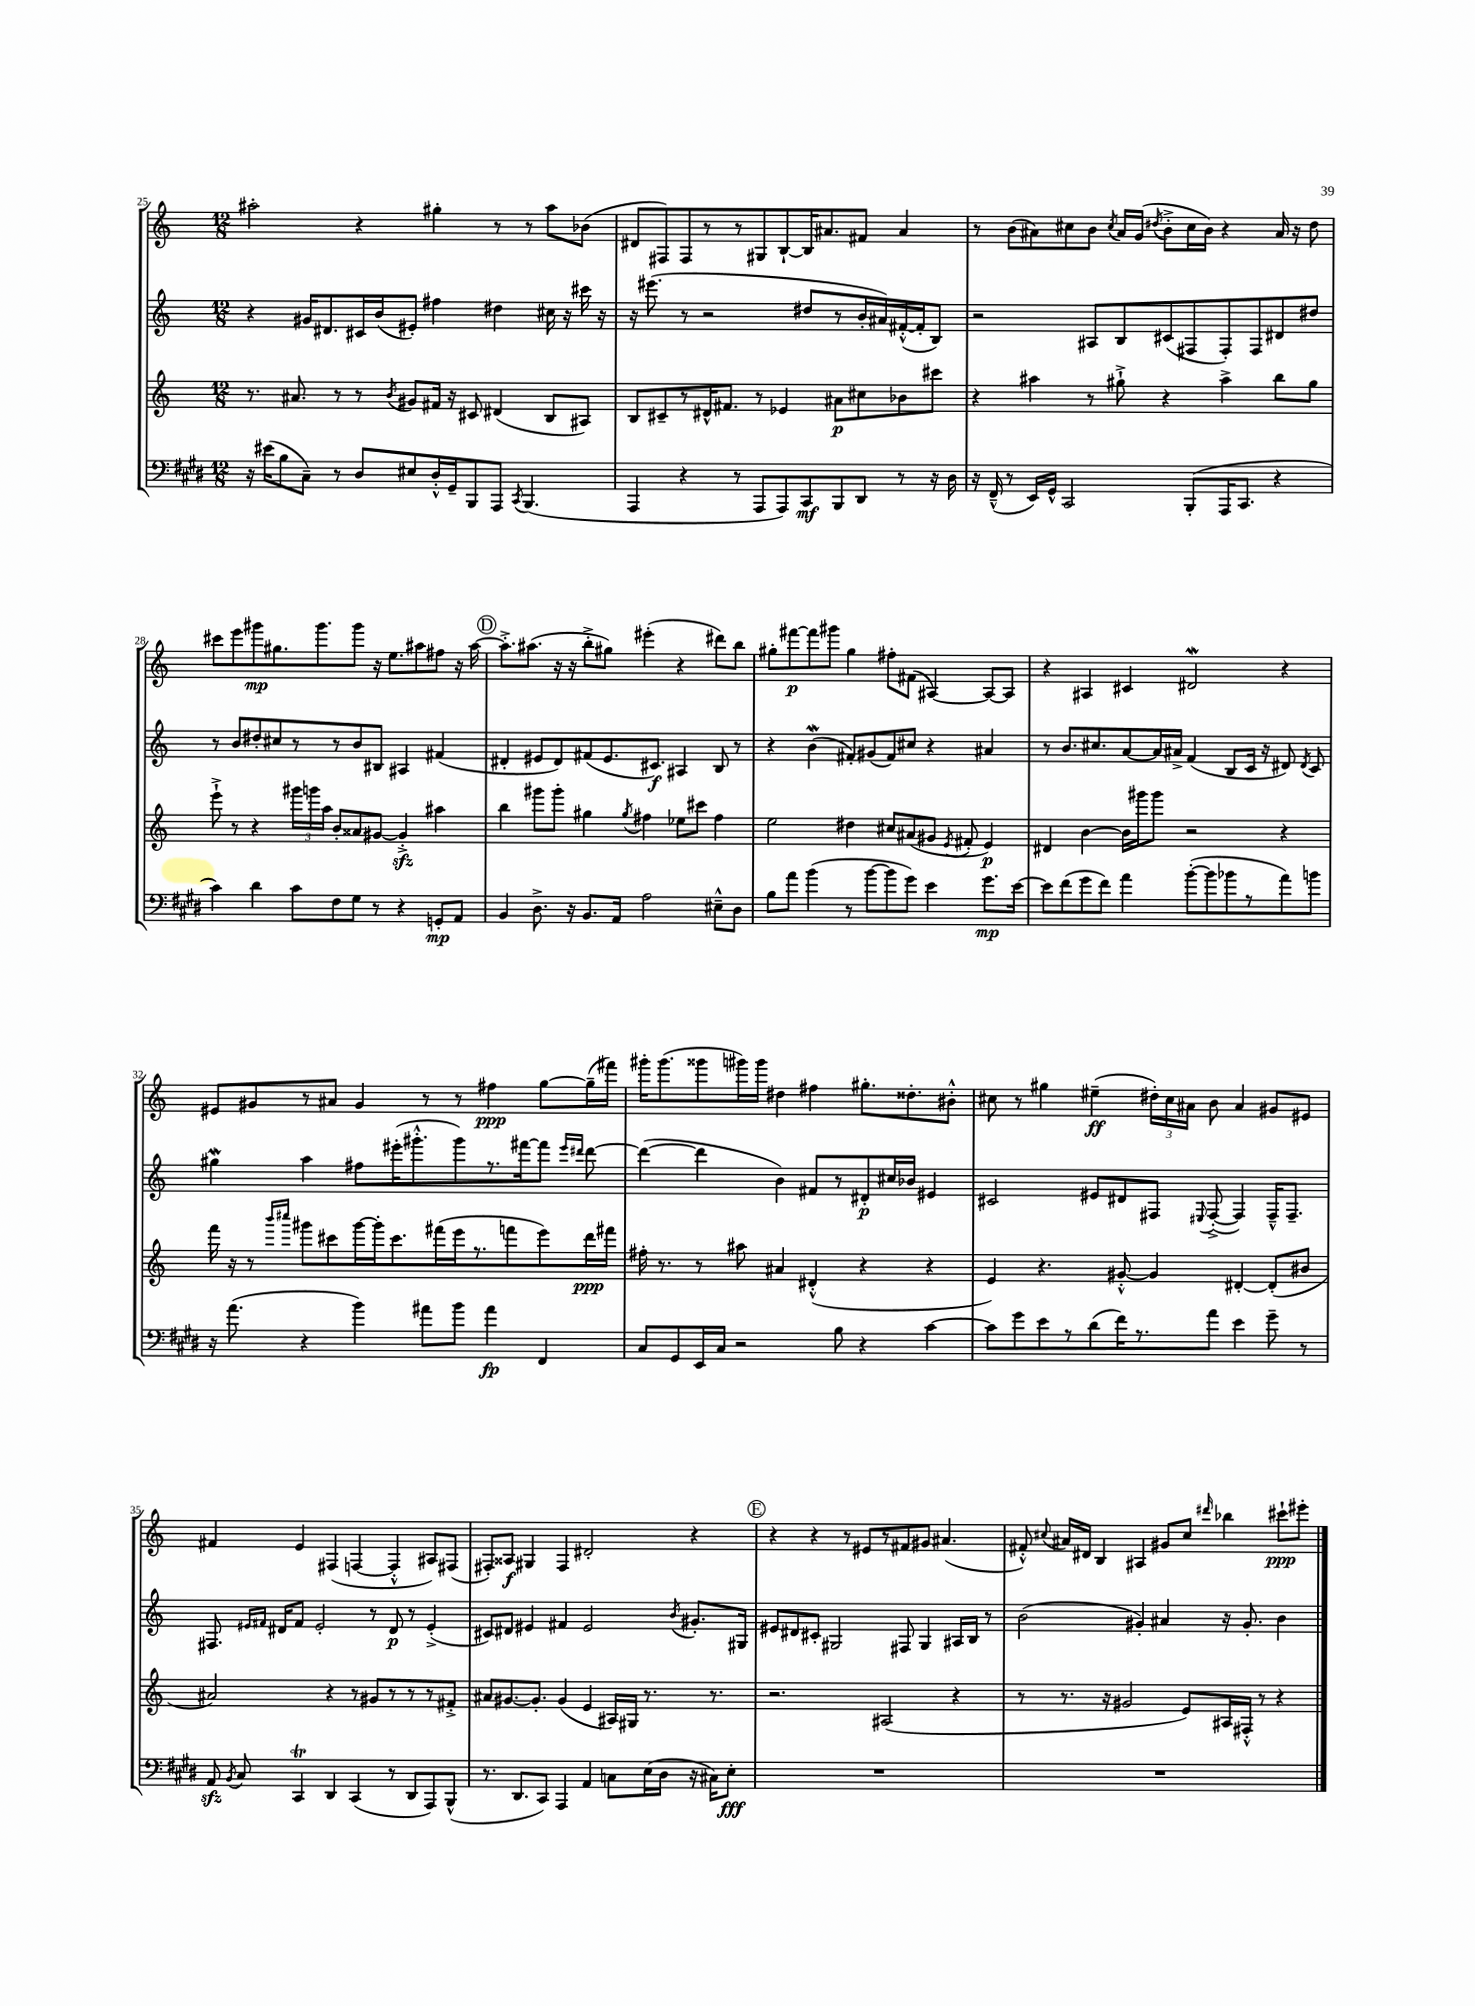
<<
\new StaffGroup <<
\new Staff = "s0" {
    \clef treble \key c \major \numericTimeSignature \time 12/8
    \autoBeamOff ais''2-. r4 gis''4-. r8 r8 ais''8[ bes'8]( |
    dis'8[ fis8) fis8 r8 r8 gis8 b8~-! b16 ais'8. fis'8] ais'4 |
    r8 b'8[( ais'8) cis''8 b'8] \acciaccatura { cis''8 } ais'16[ g'16]( \acciaccatura { dis''8 } b'8[-.-> cis''16 b'16]) r4 ais'16 r16 dis''8 |
    cis'''8[ e'''8 gis'''8\mp gis''8. gis'''8. gis'''8] r16 e''8.[ ais''8 fis''8] r16 ais''16~ |
    \mark \markup { \circle "D" } ais''8.[-.-> ais''8.]( r16 r16 b''8[-.-> gis''8]) eis'''4-.( r4 dis'''8[) b''8] |
    gis''8[-. fis'''8~\p fis'''8 gis'''8] gis''4 fis''8[-. fis'8]( ais4~) ais8[~ ais8] |
    r4 ais4 cis'4 dis'2\mordent r4 |
    eis'8[ gis'8 r8 ais'8] gis'4 r8 r8 fis''4\ppp g''8[~ g''16--( fis'''16]) |
    gis'''16[-. gis'''8.( gisis'''8 gis'''16) gis'''16] dis''4 fis''4 gis''8.[-. disis''8.-. bis'8]-.-^ |
    cis''8 r8 gis''4 eis''4--\ff( \tuplet 3/2 { dis''16[-.) cis''16 ais'16] } b'8 ais'4 gis'8[ eis'8] |
    fis'4 e'4 fis4( f4~ f4-.-^ ais8[) fis8]( |
    fis8[-.) aisis8]\f gis4 fis4 dis'2-. r4 |
    \mark \markup { \circle "E" } r4 r4 r8 eis'8[ r8 fis'8 gis'8] ais'4.( |
    fis'8-.-^) \appoggiatura { cis''8 } ais'16[ dis'16] b4 ais4 gis'8[ cis''8] \grace { dis'''16 } bes''4 cis'''8[-!\ppp eis'''8]-. \bar "|." |
}
\new Staff = "s1" {
    \clef treble \key c \major \numericTimeSignature \time 12/8
    \autoBeamOff r4 gis'16[ dis'8. cis'16 b'16( eis'8]-.) fis''4 dis''4 cis''16 r16 cis'''16 r16 |
    r16 eis'''8.( r8 r2 dis''8[ r8 b'16-. ais'16) fis'16~-.-^( fis'16-. b8]) |
    r2 ais8[ b8 cis'8( fis8 fis8-.) fis8 dis'8 dis''8] |
    r8 b'8[ dis''8-. cis''8 r8 r8 b'8 bis8] ais4 fis'4( |
    \mark \markup { \circle "D" } dis'4-. eis'8[ dis'8) fis'8( eis'8. cis'8.]\f) ais4 b8 r8 |
    r4 b'4\mordent( fis'8[-.) gis'8( fis'8) cis''8] r4 ais'4 |
    r8 b'8.[ cis''8. a'8~ a'16 ais'16]-> f'4( b8[ c'16] r16 dis'8) \acciaccatura { dis'8 } c'8 |
    gis''4\mordent a''4 fis''8[ eis'''16-.( gis'''8.-.-^ gis'''8) r8. fis'''16~ fis'''8] \grace { eis'''16[ dis'''16] } dis'''8~ |
    dis'''4~( dis'''4 b'4) fis'8[ r8 dis'8-.\p cis''16 bes'16] eis'4 |
    cis'2 eis'8[ dis'8 fis8] \appoggiatura { eis8 } fis8~-.->( fis4) fis16[---^ fis8.]-- |
    fis8. \grace { eis'16[ fis'16] } dis'16[ fis'8] eis'2-. r8 dis'8\p r8 eis'4-.->( |
    cis'8[) dis'8] eis'4 fis'4 eis'2 \acciaccatura { b'8 } gis'8.[-. gis16] |
    \mark \markup { \circle "E" } eis'8[ dis'8 cis'8]-. gis2 fis8 gis4 ais16[ b16] r8 |
    b'2( gis'4-.) ais'4 r16 gis'8.-. b'4 \bar "|." |
}
\new Staff = "s2" {
    \clef treble \key c \major \numericTimeSignature \time 12/8
    \autoBeamOff r8. ais'8. r8 r8 \acciaccatura { b'8 } gis'8[ fis'16] r16 cis'8 dis'4( b8[ ais8]) |
    b8[ cis'8-- r8 dis'16-^ fis'8.] r8 ees'4 ais'8[\p cis''8 bes'8 cis'''8] |
    r4 ais''4 r8 gis''8-!-> r4 ais''4-> b''8[ gis''8] |
    e'''8-!-> r8 r4 \tuplet 3/2 { gis'''16[ g'''16 a''16] } b'8[-. aisis'8 gis'8]~ gis'4-.->\sfz ais''4 |
    \mark \markup { \circle "D" } b''4 gis'''8[ gis'''8]-. gis''4 \acciaccatura { gis''8 } fis''4 ees''8[ cis'''8] fis''4 |
    e''2 dis''4 cis''8[ ais'8( gis'8] \acciaccatura { e'8 } fis'8-. e'4\p) |
    dis'4 b'4~ b'16[ gis'''16 gis'''8] r2 r4 |
    f'''16 r16 r8 \grace { b'''16[ cis''''16] } gis'''8[ cis'''8 gis'''16~ gis'''16-. cis'''8. fis'''16( e'''16 r8. f'''8 e'''8) d'''16\ppp fis'''16] |
    fis''16-. r8. r8 ais''8 ais'4 dis'4-.-^( r4 r4 |
    e'4) r4. gis'8~-.-^ gis'4 dis'4~-. dis'8[-.( bis'8] |
    ais'2) r4 r8 gis'8[ r8 r8 r8 fis'8]-.-> |
    ais'8[ gis'8.~ gis'8.]-. gis'4( e'4 ais16[) gis16] r8. r8. |
    \mark \markup { \circle "E" } r2. ais2( r4 |
    r8 r8. r16 gis'2 e'8[) ais16 fis16]-.-^ r8 r4 \bar "|." |
}
\new Staff = "s3" {
    \clef bass \key e \major \numericTimeSignature \time 12/8
    \autoBeamOff r16 eis'16[( b8 cis8]--) r8 dis8[ eis8 dis16-.-^ gis,16-- b,,8 a,,8] \acciaccatura { cis,8 } b,,4.( |
    a,,4 r4 r8 a,,8[ a,,8) cis,8\mf b,,8 dis,8] r8 r16 dis16 |
    r16 fis,16---^( r8 e,16[) gis,16]-^ cis,2 b,,8[-.( a,,16 cis,8.] r4 |
    cis'4) dis'4 cis'8[ fis8 gis8] r8 r4 g,8[-.\mp a,8] |
    \mark \markup { \circle "D" } b,4 dis8.-> r16 b,8.[ a,16] a2 eis8[---^ dis8] |
    b8[ a'8] b'4( r8 b'8[~ b'8 gis'8]) e'4 gis'8.[\mp e'16]~ |
    e'8[ fis'8( gis'8 fis'8]) a'4 b'8[~-.( b'8 bes'8 r8 a'8) b'8] |
    r16 a'8.( r4 b'4) ais'8[ b'8] ais'4\fp fis,4 |
    cis8[ gis,8 e,16 cis16] r2 b8 r4 cis'4~ |
    cis'8[ gis'8 e'8 r8 dis'8( fis'16) r8. a'8] e'4 gis'8-- r8 |
    a,8\sfz \acciaccatura { b,8 } cis8 cis,4\trill dis,4 cis,4( r8 dis,8[ a,,8) b,,8]-^( |
    r8. dis,8.[ cis,8]) a,,4 a,4 c8[ e16( dis16] r16 cis16[) e8]-.\fff |
    \mark \markup { \circle "E" } R1. |
    R1. \bar "|." |
}
>>
>>
\layout { \context { \Score currentBarNumber = #25 } }
